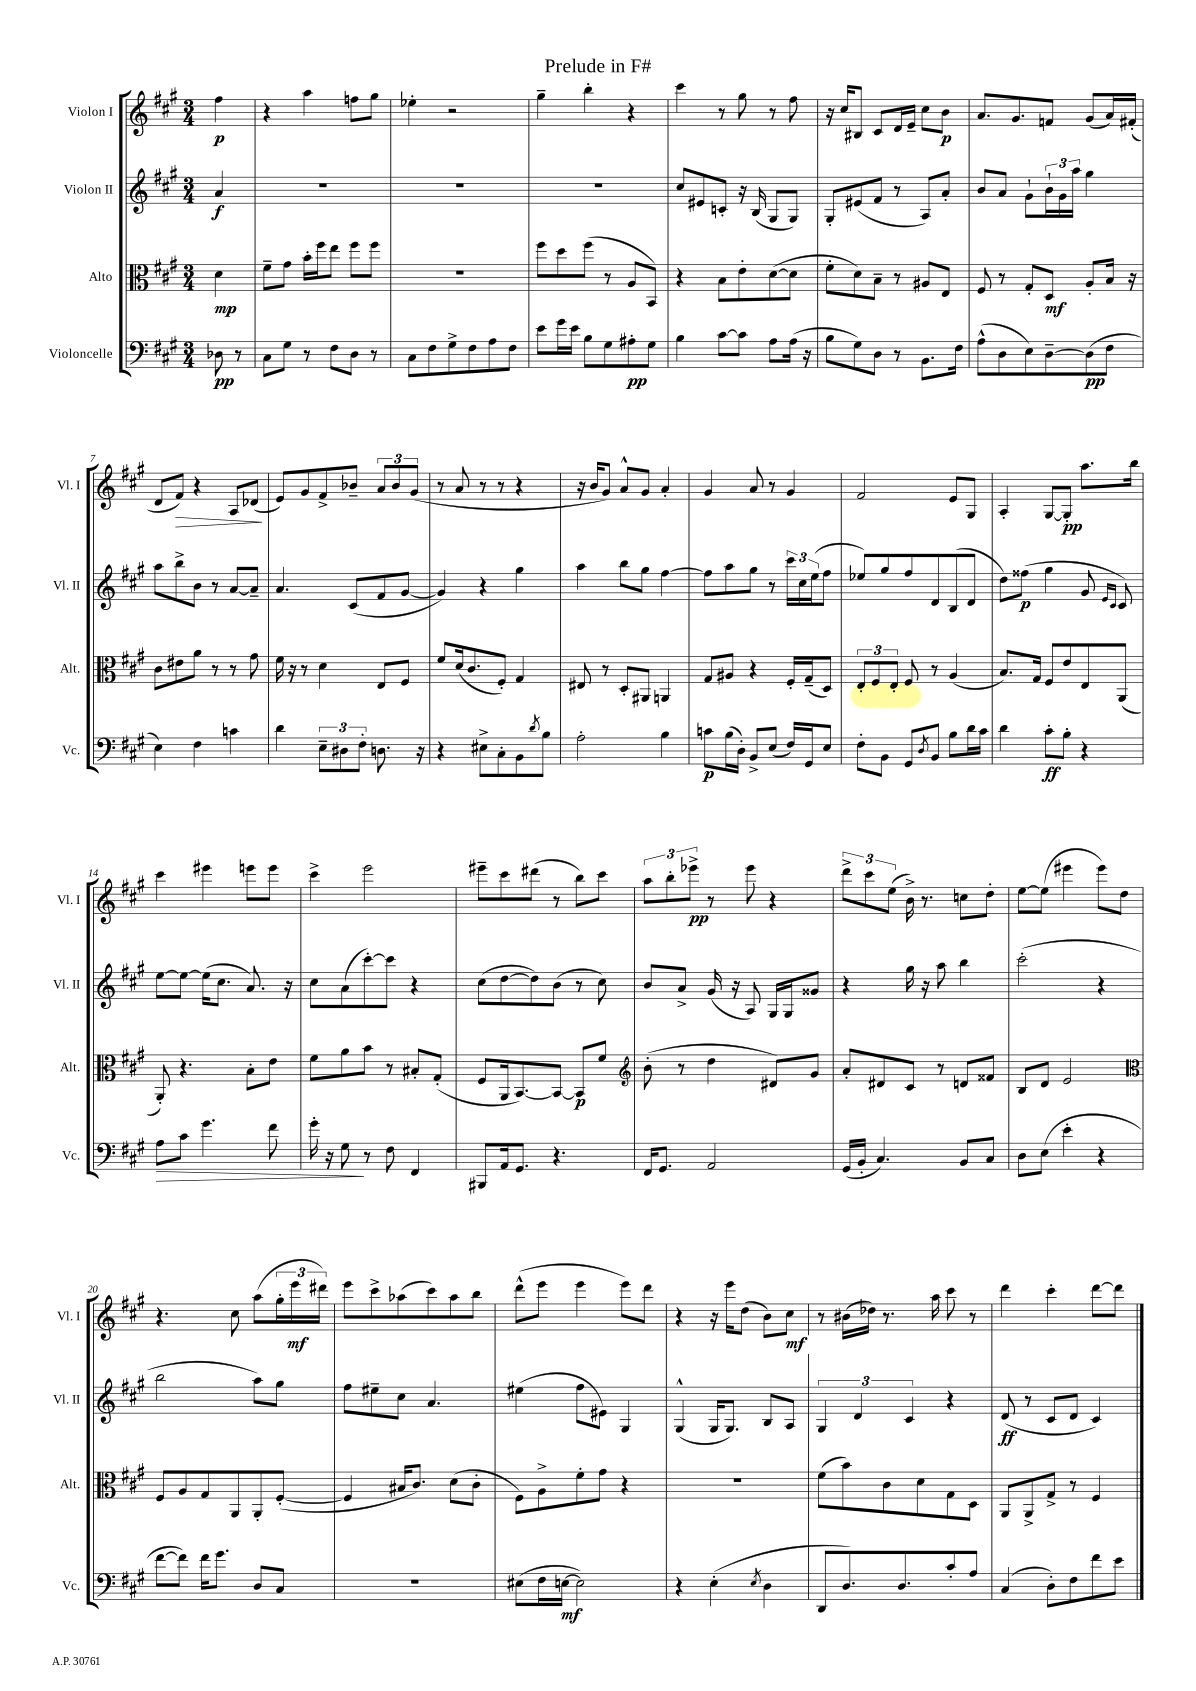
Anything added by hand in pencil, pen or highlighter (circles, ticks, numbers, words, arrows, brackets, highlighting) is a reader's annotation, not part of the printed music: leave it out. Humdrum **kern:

**kern	**dynam	**kern	**dynam	**kern	**dynam	**kern	**dynam
*part4	*part4	*part3	*part3	*part2	*part2	*part1	*part1
*staff4	*staff4	*staff3	*staff3	*staff2	*staff2	*staff1	*staff1
*I"Violoncelle	*	*I"Alto	*	*I"Violon II	*	*I"Violon I	*
*I'Vc.	*	*I'Alt.	*	*I'Vl. II	*	*I'Vl. I	*
*clefF4	*	*clefC3	*	*clefG2	*	*clefG2	*
*k[f#c#g#]	*	*k[f#c#g#]	*	*k[f#c#g#]	*	*k[f#c#g#]	*
*M3/4	*	*M3/4	*	*M3/4	*	*M3/4	*
=	=	=	=	=	=	=	=
8D-X\	pp	4d\	mp	4a/	f	4ff#\	p
8r	.	.	.	.	.	.	.
=1	=1	=1	=1	=1	=1	=1	=1
8C#\L	.	8f#~\L	.	2.r	.	4r	.
8G#\J	.	8g#\J	.	.	.	.	.
8r	.	16b'\LL	.	.	.	4aa\	.
.	.	16ff#\J	.	.	.	.	.
8F#\L	.	8ee\J	.	.	.	.	.
8D\J	.	8ff#\L	.	.	.	8ffn\L	.
8r	.	8ff#\J	.	.	.	8gg#\J	.
=2	=2	=2	=2	=2	=2	=2	=2
8C#\L	.	2.r	.	2.r	.	4ee-X'\	.
8F#\	.	.	.	.	.	.	.
8G#^\	.	.	.	.	.	2r	.
8F#\	.	.	.	.	.	.	.
8A\	.	.	.	.	.	.	.
8F#\J	.	.	.	.	.	.	.
=3	=3	=3	=3	=3	=3	=3	=3
8e\L	.	8ff#\L	.	2.r	.	4gg#~\	.
16g#\L	.	8dd\	.	.	.	.	.
16e\JJ	.	.	.	.	.	.	.
8B\L	.	(8ff#\J	.	.	.	4bb'\	.
8G#\	.	8r	.	.	.	.	.
8A#X'\	pp	8A/L	.	.	.	4r	.
8G#\J	.	8BB/J)	.	.	.	.	.
=4	=4	=4	=4	=4	=4	=4	=4
4B\	.	4r	.	8cc#/L	.	4ccc#\	.
.	.	.	.	8e#X/	.	.	.
[8c#\L	.	8B\L	.	8cn'/J	.	8r	.
8c#\J]	.	8e'\	.	16r	.	8gg#\	.
.	.	.	.	(16B/	.	.	.
8A\L	.	([8d\	.	8G#/L	.	8r	.
(16A\Jk	.	8d\J]	.	8G#/J)	.	8ff#\	.
16r	.	.	.	.	.	.	.
=5	=5	=5	=5	=5	=5	=5	=5
8B\L	.	8f#'\L	.	8G#'/L	.	16r	.
.	.	.	.	.	.	16cc#/KL	.
8G#\)	.	8d\)	.	(8e#X/	.	8B#X/J	.
8D\J	.	8B~\J	.	8f#/J	.	8c#/L	.
8r	.	8r	.	8r	.	16d/L	.
.	.	.	.	.	.	16e~/JJ	.
8.BB\L	.	8A#X/L	.	8A/L)	.	8cc#\L	.
.	.	8E/J	.	8a'/J	.	8b\J	p
16F#\Jk	.	.	.	.	.	.	.
=6	=6	=6	=6	=6	=6	=6	=6
(8A^^\L	.	8F#/	.	8b/L	.	8.a/L	.
8D\	.	8r	.	8a/J	.	.	.
.	.	.	.	.	.	8.g#/	.
8E\)	.	8G#'/L	.	8g#`\L	.	.	.
[8D~\	.	8D/J	mf	24b`\L	.	8fn/J	.
.	.	.	.	24g#\	.	.	.
.	.	.	.	24aa\JJ	.	.	.
(8D\]	pp	8A'/L	.	4gg#\	.	(8g#/L	.
8F#\J	.	16B/Jk	.	.	.	16a/L)	.
.	.	16r	.	.	.	(16f#X'/JJ	.
!!LO:LB:g=z
=7	=7	=7	=7	=7	=7	=7	=7
4E\)	.	8c#\L	.	8aa\L	.	8d/L	.
!	!	!	!	!	!	!	!LO:HP:b
.	.	8e#X\	.	8bb^\	.	8f#/J)	>
4F#\	.	8a\J	.	8b\J	.	4r	.
.	.	8r	.	8r	.	.	.
4cn\	.	8r	.	[8a/L	.	8A/L	.
.	.	8g#\	.	8a~/J]	.	(8d-X/J	.
.	.	.	.	.	.	.	]
=8	=8	=8	=8	=8	=8	=8	=8
4d\	.	16f#\	.	4.a/	.	8e/L)	.
.	.	16r	.	.	.	.	.
.	.	8r	.	.	.	8g#/	.
12E~\L	.	4d\	.	.	.	8f#^/	.
12D#X\	.	.	.	.	.	.	.
.	.	.	.	(8c#/L	.	8b-X~/J	.
12F#'\J	.	.	.	.	.	.	.
8.Dn\	.	8E/L	.	8f#/	.	12a/L	.
.	.	.	.	.	.	12b-/	.
.	.	8F#/J	.	[8g#/J	.	.	.
.	.	.	.	.	.	(12g#/J	.
16r	.	.	.	.	.	.	.
=9	=9	=9	=9	=9	=9	=9	=9
4r	.	8f#/L	.	4g#/])	.	8r	.
.	.	(16d/k	.	.	.	8a/	.
.	.	8.c#/	.	.	.	.	.
8E#X^\L	.	.	.	4r	.	8r	.
8C#'\	.	8F#'/J)	.	.	.	8r	.
8BB\	.	4G#/	.	4gg#\	.	4r	.
8qd/	.	.	.	.	.	.	.
8B\J	.	.	.	.	.	.	.
=10	=10	=10	=10	=10	=10	=10	=10
2A'\	.	8E#X/	.	4aa\	.	16r	.
.	.	.	.	.	.	16b/KL	.
.	.	8r	.	.	.	8g#/J)	.
.	.	8D'/L	.	8bb\L	.	8a^^/L	.
.	.	8AA#X/J	.	8gg#\J	.	8g#/J	.
4B\	.	4AAn/	.	[4ff#\	.	4a'/	.
=11	=11	=11	=11	=11	=11	=11	=11
8cn\L	p	8G#/L	.	8ff#\L]	.	4g#/	.
(16B\L	.	8A#X/J	.	8aa\	.	.	.
16D'\JJ)	.	.	.	.	.	.	.
8BB^/L	.	4r	.	8gg#\J	.	8a/	.
(8E/J	.	.	.	8r	.	8r	.
16F#/LL)	.	16F#'/LL	.	24ccc#\LL	.	4g#/	.
.	.	.	.	24cc#\	.	.	.
16GG#/J	.	(16G#~/J	.	.	.	.	.
.	.	.	.	(24ee\J	.	.	.
8E/J	.	8D/J)	.	8ff#\J	.	.	.
=12	=12	=12	=12	=12	=12	=12	=12
8F#'\L	.	12E'/L	.	8ee-X/L)	.	2f#/	.
.	.	12F#/	.	.	.	.	.
8BB\J	.	.	.	8gg#/	.	.	.
.	.	12E'/J	.	.	.	.	.
8GG#/L	.	8F#/	.	8ff#/	.	.	.
8qD/	.	.	.	.	.	.	.
8BB/J	.	8r	.	8d/	.	.	.
8B\L	.	(4A/	.	(8B/	.	8e/L	.
16d\L	.	.	.	8d/J	.	8G#/J	.
16c#\JJ	.	.	.	.	.	.	.
=13	=13	=13	=13	=13	=13	=13	=13
4d\	.	8.B/L)	.	8dd\L)	.	4A'/	.
.	.	.	.	(8ff##X\J	p	.	.
.	.	16G#/Jk	.	.	.	.	.
8c#'\L	ff	8F#/L	.	4gg#\	.	[8G#/L	.
8B'\J	.	8e/	.	.	.	8G#'/J]	pp
4r	.	8E/	.	8g#/	.	8.aa\L	.
.	.	.	.	16qqe/LL	.	.	.
.	.	.	.	16qqc#/JJ	.	.	.
.	.	(8AA/J	.	8c#/)	.	.	.
.	.	.	.	.	.	16bb\Jk	.
!!LO:LB:g=z
=14	=14	=14	=14	=14	=14	=14	=14
!	!LO:HP:b	!	!	!	!	!	!
8A\L	>	8AA'/)	.	[8ee\L	.	4ccc#\	.
8c#\J	.	4.r	.	8ee\J_	.	.	.
4.g#\	.	.	.	(16ee\KL]	.	4eee#X\	.
.	.	.	.	8.cc#\J	.	.	.
.	.	8B'\L	.	8.a/)	.	8eeen\L	.
8f#\	.	8e\J	.	.	.	8eee\J	.
.	.	.	.	16r	.	.	.
=15	=15	=15	=15	=15	=15	=15	=15
16g#'\	.	8f#\L	.	8cc#\L	.	4ccc#^\	.
16r	.	.	.	.	.	.	.
8G#\	.	8a\	.	(8a\	.	.	.
8r	]	8b\J	.	[8ccc#'\)	.	2eee\	.
8F#\	.	8r	.	8ccc#\J]	.	.	.
4FF#/	.	8B#X'/L	.	4r	.	.	.
.	.	(8G#'/J	.	.	.	.	.
=16	=16	=16	=16	=16	=16	=16	=16
8BBB#X/L	.	8F#/L	.	(8cc#\L	.	8eee#X~\L	.
16AA/k	.	16AA/k	.	[8dd\	.	8ccc#\	.
8.GG#/J	.	[8.BB/)	.	.	.	.	.
.	.	.	.	8dd\])	.	(8ddd#X\J	.
4.r	.	8BB/J_	.	(8b\J	.	8r	.
.	.	8BB/L]	p	8r	.	8bb\L)	.
.	.	8f#/J	.	8cc#\)	.	8ccc#\J	.
=17	=17	=17	=17	=17	=17	=17	=17
*	*	*clefG2	*	*	*	*	*
16FF#/KL	.	(8b'\	.	8b/L	.	12aa\L	.
8.GG#/J	.	.	.	.	.	.	.
.	.	.	.	.	.	12bb'\	.
.	.	8r	.	8a^/J	.	.	.
.	.	.	.	.	.	12eee-X^\J	pp
2AA/	.	4dd\	.	(16g#/	.	8r	.
.	.	.	.	16r	.	.	.
.	.	.	.	8A/)	.	8eee-\	.
.	.	8d#X/L)	.	16G#/LL	.	4r	.
.	.	.	.	16G#/J	.	.	.
.	.	8g#/J	.	8g##X/J	.	.	.
=18	=18	=18	=18	=18	=18	=18	=18
(16GG#/LL	.	8a'/L	.	4r	.	12ddd^\L	.
16BB'/JJ	.	.	.	.	.	.	.
.	.	.	.	.	.	12ccc#\	.
4.C#/)	.	8d#X/	.	.	.	.	.
.	.	.	.	.	.	(12ee\J	.
.	.	8c#/J	.	16gg#\	.	16b^\)	.
.	.	.	.	16r	.	8.r	.
.	.	8r	.	8aa\	.	.	.
8BB/L	.	8dn/L	.	4bb\	.	8ccn\L	.
8C#/J	.	8f##X/J	.	.	.	8dd'\J	.
=19	=19	=19	=19	=19	=19	=19	=19
8D\L	.	8B/L	.	(2ccc#'\	.	[8ee\L	.
(8E\J	.	8d/J	.	.	.	(8ee\J]	.
4e'\	.	2e/	.	.	.	4eee#X\	.
4r	.	.	.	4r	.	8eee#\L)	.
.	.	.	.	.	.	8dd\J	.
!!LO:LB:g=z
=20	=20	=20	=20	=20	=20	=20	=20
*	*	*clefC3	*	*	*	*	*
[8f#\L	.	8F#/L	.	2bb\	.	4.r	.
8f#\J])	.	8A/	.	.	.	.	.
16f#\KL	.	8G#/	.	.	.	.	.
8.g#\J	.	.	.	.	.	.	.
.	.	8AA/	.	.	.	8cc#\	.
8D/L	.	8AA'/	.	8aa\L)	.	(8aa\L	.
8C#/J	.	([8F#'/J	.	8gg#\J	.	24gg#'\L	.
.	.	.	.	.	.	24eee\	mf
.	.	.	.	.	.	24ddd#X\JJ)	.
=21	=21	=21	=21	=21	=21	=21	=21
2.r	.	4F#/]	.	8ff#\L	.	8eee\L	.
.	.	.	.	8ee#X~\	.	8ccc#^\	.
.	.	16B#X/KL	.	8cc#\J	.	(8aa-X\	.
.	.	8.c#/J)	.	.	.	.	.
.	.	.	.	4.a/	.	8ccc#\)	.
.	.	(8d\L	.	.	.	8aa-\	.
.	.	8c#'\J	.	.	.	8bb\J	.
=22	=22	=22	=22	=22	=22	=22	=22
(8E#X\L	.	8F#\L)	.	(4ee#X\	.	(8ddd^^\L	.
16F#\L	.	8A^\	.	.	.	8eee\J	.
[16En\JJ	mf	.	.	.	.	.	.
2E\])	.	8f#'\	.	8ff#\L	.	4eee\	.
.	.	8g#\J	.	8e#X\J)	.	.	.
.	.	4r	.	4G#/	.	8eee\L)	.
.	.	.	.	.	.	8ddd\J	.
=23	=23	=23	=23	=23	=23	=23	=23
4r	.	2.r	.	(4G#^^/	.	4r	.
(4E'\	.	.	.	16G#/KL	.	16r	.
.	.	.	.	8.G#/J)	.	16eee\KL	.
.	.	.	.	.	.	(8dd\J	.
8qE/	.	.	.	.	.	.	.
4D\	.	.	.	8B/L	.	8b\L)	.
.	.	.	.	8A/J	.	8cc#\J	mf
=24	=24	=24	=24	=24	=24	=24	=24
8DD/L	.	(8f#\L	.	6G#/	.	8r	.
8.D/)	.	8b\)	.	.	.	(16b#X\LL	.
.	.	.	.	6d/	.	.	.
.	.	.	.	.	.	16dd-X\JJ)	.
.	.	8c#\	.	.	.	8.r	.
8.D/	.	.	.	.	.	.	.
.	.	.	.	6c#/	.	.	.
.	.	8d\	.	.	.	.	.
.	.	.	.	.	.	16aa\	.
8c#'/	.	8G#\	.	4r	.	8ccc#\	.
8A/J	.	8D\J	.	.	.	8r	.
=25	=25	=25	=25	=25	=25	=25	=25
(4C#/	.	8AA/L	.	(8d/	ff	4ddd\	.
.	.	8AA^/	.	8r	.	.	.
8D'\L)	.	8G#^/J	.	8c#/L	.	4ccc#'\	.
8F#\	.	8r	.	8d/J	.	.	.
8f#\	.	4F#/	.	4c#/)	.	[8ddd\L	.
8e\J	.	.	.	.	.	8ddd\J]	.
==	==	==	==	==	==	==	==
*-	*-	*-	*-	*-	*-	*-	*-
